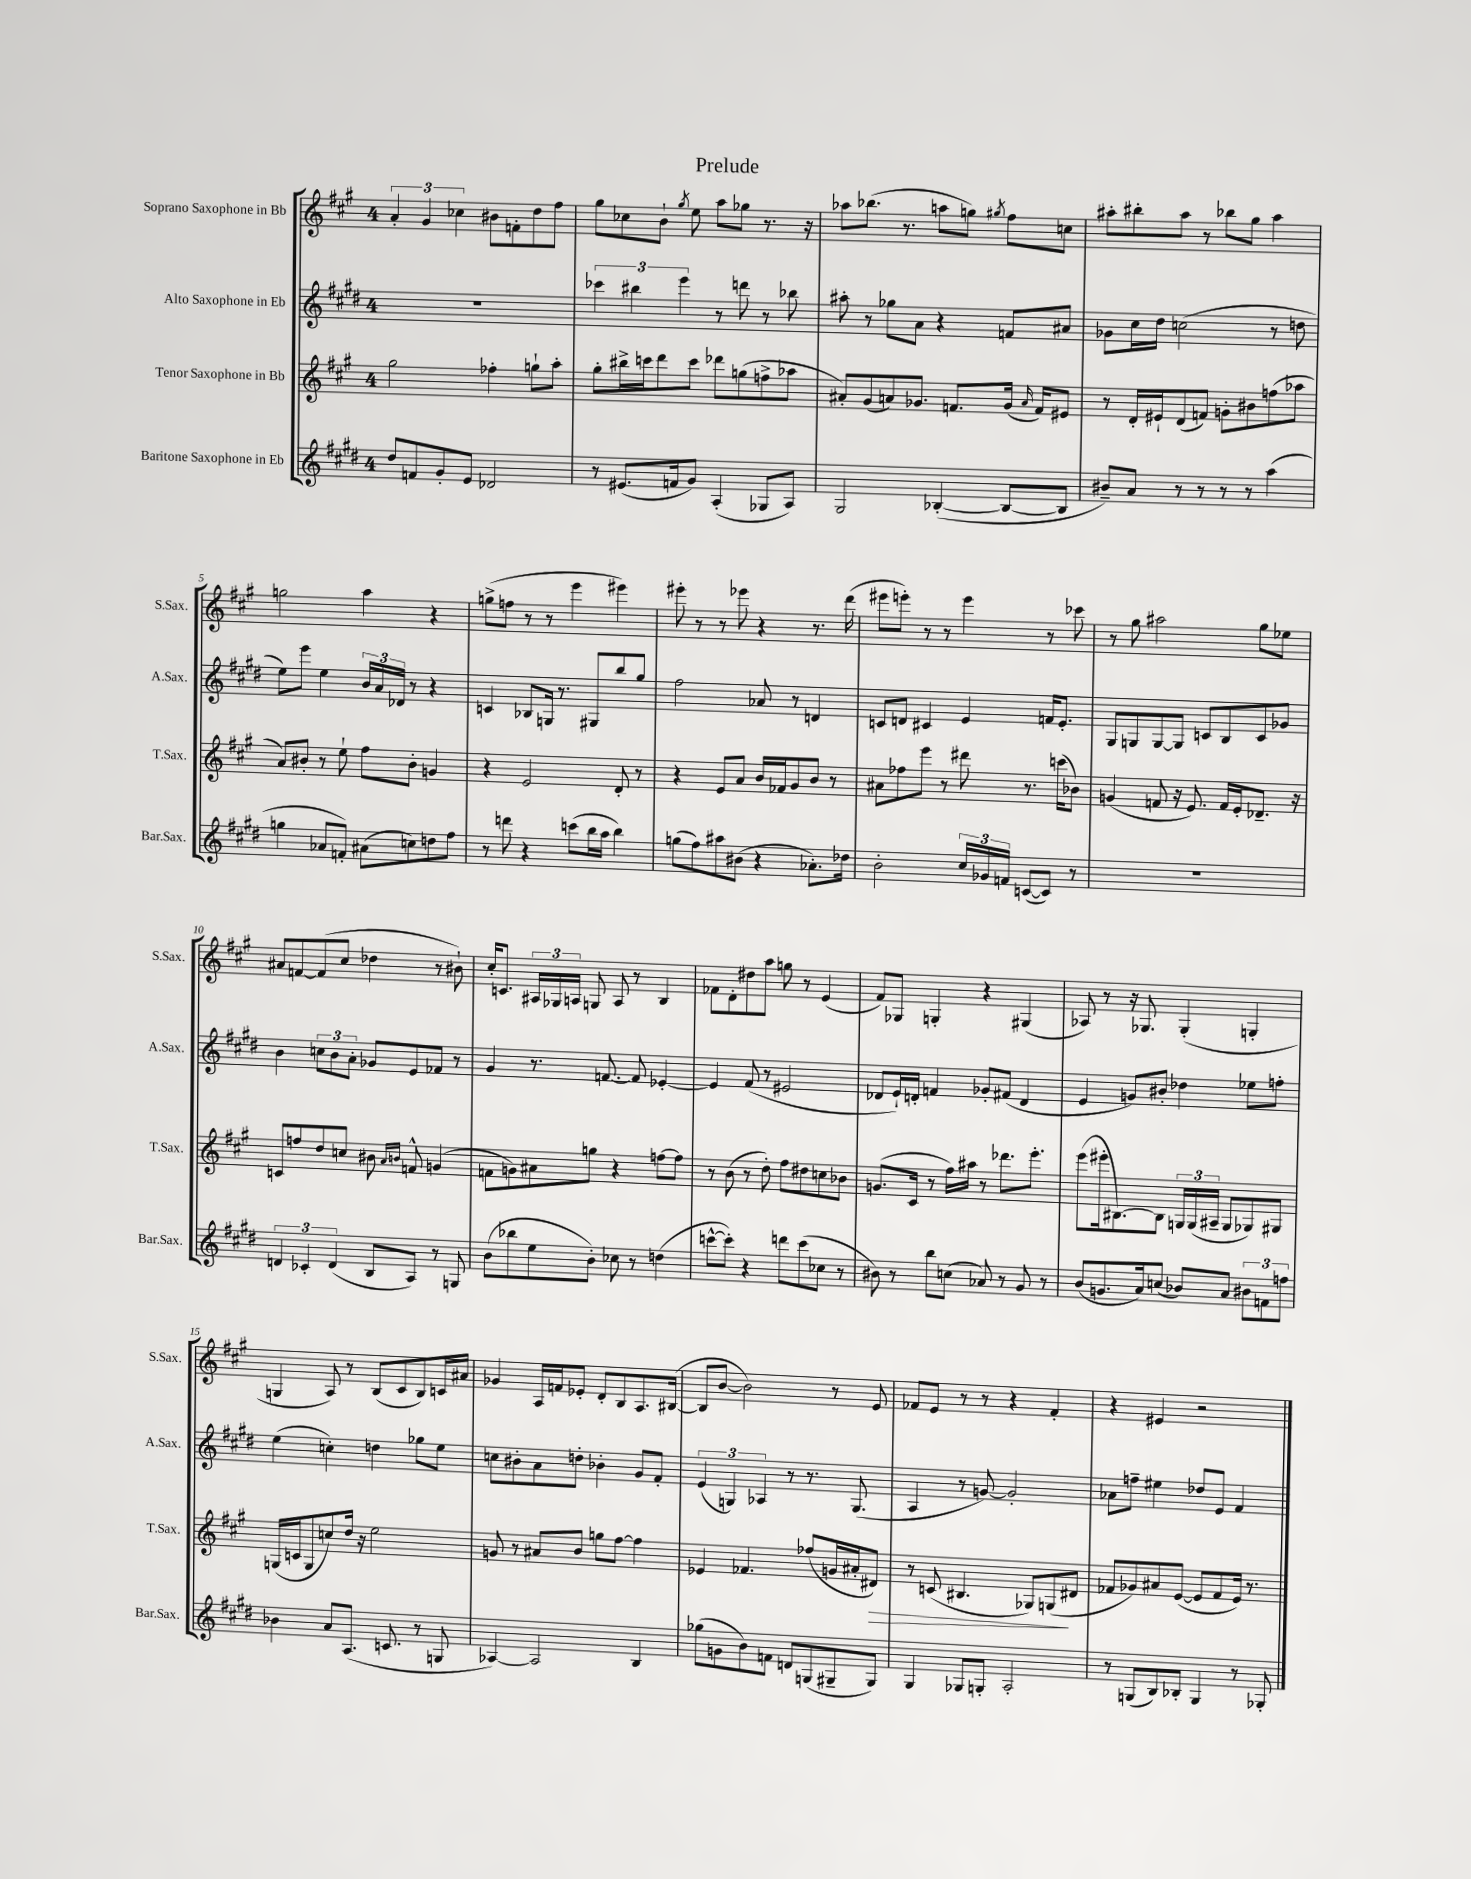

**kern	**kern	**kern	**kern
*staff4	*staff3	*staff2	*staff1
*clefG2	*clefG2	*clefG2	*clefG2
*k[f#c#g#d#]	*k[f#c#g#]	*k[f#c#g#d#]	*k[f#c#g#]
*M4/4	*M4/4	*M4/4	*M4/4
8dd#/L	2gg#\	1r	6a'/
8f/	.	.	.
.	.	.	6g#/
8g#'/	.	.	.
.	.	.	6cc-\
8e/J	.	.	.
2d-/	4ff-'\	.	8b#\L
.	.	.	8f'\
.	8gg`\L	.	8dd\
.	8aa'\J	.	8ff#\J
=	=	=	=
8r	8gg#'\L	6ccc-\	8gg#\L
(8.e#/L	16bb#^\L	.	8cc-\
.	.	6bb#\	.
.	16ccc\J	.	.
.	8ddd\	.	8b`\J
16f/k	.	.	.
.	.	6eee\	.
.	.	.	8qgg#/
8g#/J)	8ccc\J	.	8ee\
(4A'/	8ddd-\L	8r	8aa\L
.	(8gg\	8ddd\	8gg-\J
8G-/L	8ff^\	8r	8.r
8A/J)	8aa-\J	8bb-\	.
.	.	.	16r
=	=	=	=
2G#/	8a#'/L)	8aa#'\	8aa-\L
.	(8g#/	8r	(8.bb-\J
.	8a/)	8gg-\L	.
.	.	.	8.r
.	8.g-/J	8a\J	.
([4B-'/	.	4r	8aa\L
.	8.f/L	.	.
.	.	.	8gg\J)
.	.	.	8qgg#/
8B-/_L	(16g-/Jk	8f/L	8ff#\L
.	16qqa/	.	.
.	16f/LK)	.	.
8B-/]J	8e#/J	8a#/J	8cc\J
=	=	=	=
8b#~/L)	8r	8g-\L	8aa#'\L
8a/J	16d'/LL	16cc#\L	8bb#'\
.	16e#`/J	16dd#\JJ	.
8r	(8d/	(2cc\	8aa#\J
8r	8f/J)	.	8r
8r	8g'\L	.	8bb-\L
8r	8b#\	.	8gg#\J
(4aa\	(8ff\	8r	4aa#\
.	8aa-\J	8dd\	.
=	=	=	=
4gg\	8a/L)	8ee\L)	2gg\
.	8b#'/J	8eee\J	.
8a-/L	8r	4ee\	.
8f'/J)	8ee`\	.	.
(8a#\L	8ff#\L	24b/LL	4aa\
.	.	24a/	.
.	.	24d-/JJ	.
8cc\)	8b#'\J	8r	.
8dd\	4g/	4r	4r
8ff#\J	.	.	.
=	=	=	=
8r	4r	4c/	(8gg^\L
8ddd\	.	.	8ff\J
4r	2e/	8B-/L	8r
.	.	16G/Jk	8r
.	.	8.r	.
(8ccc\L	.	.	4eee\
16bb\L	.	8G#/L	.
16aa\JJ	.	.	.
4bb\)	8d'/	8bb/	4eee#\)
.	8r	8gg#/J	.
=	=	=	=
(8gg\L	4r	2ff#\	8eee#'\
8ff#\)	.	.	8r
8aa#\	8e/L	.	8r
(8b#\J	8a/J	.	8eee-\
4r	16b/LL	8a-/	4r
.	16f-/J	.	.
.	8g#/	8r	.
8.a-'\L)	8b/J	4d/	8.r
.	8r	.	.
16dd-\Jk	.	.	(16ddd\
=	=	=	=
2b'\	8a#\L	8c/L	8eee#\L
.	8ff-\	8d/J	8eee'\J)
.	8eee\J	4c#/	8r
.	8r	.	8r
24cc#/LL	8ddd#\	4e/	4eee\
24g-/	.	.	.
24f/JJ	.	.	.
([8c/L	8.r	.	.
8c/]J)	.	16f/LK	8r
.	(16ccc\LK	8.e'/J	.
8r	8b-\J)	.	8ccc-\
=	=	=	=
1r	(4g/	8G#/L	8r
.	.	8G/	8gg#\
.	8f/	[8G/	2aa#\
.	16r	8G/]J	.
.	8.e/)	.	.
.	.	8c/L	.
.	16f/LL	8B/	.
.	16e'/J	.	.
.	8.d-~/J	8c/	8gg#\L
.	.	8g-/J	8ee-\J
.	16r	.	.
=	=	=	=
6d/	8c/L	4b\	8a#/L
.	8ff/	.	[8f/
6c-'/	.	.	.
.	8dd/	12cc\L	(8f/]
(6d/	.	12b\	.
.	8cc/J	.	8cc#/J
.	.	12a'\J	.
8B/L	8b#\	8g-/L	4dd-\
.	16qqa/LL	.	.
.	16qqb/JJ	.	.
8A/J)	8f^^/	8e/	.
8r	(4g/	8f-/J	8r
8G/	.	8r	8b#`\)
=	=	=	=
(8b\L	8f\L	4g#/	16cc#'/LK
.	.	.	8.c/J
8bb-\	8g\)	.	.
8ee\	8a#\	8.r	24A#/LL
.	.	.	24G-/
.	.	.	24A/JJ
8b'\J)	8gg\J	.	8G/
.	.	[8.f/	.
8cc-\	4r	.	8A/
8r	.	8f/]	8r
(4dd\	[8ff\L	[4e-'/	4B/
.	8ff\]J	.	.
=	=	=	=
[8ccc^^\L	8r	4e-/]	8f-\L
8ccc'\]J)	(8b\	.	8d'\
4r	8r	(8f#/	8dd#\
.	8dd'\)	8r	8aa\J
8ddd\L	8ff#\L	2e#/	8gg\
(8ccc\	8dd#\	.	8r
8cc-\J	8cc\	.	(4e/
8r	8b-\J	.	.
=	=	=	=
8b#\)	(8.g/L	8d-/L	8f#/L)
8r	.	16e`/L)	8G-/J
.	16c#/Jk	16d'/JJ	.
8bb\L	8r	4f/	4G'/
(8cc\J	16ff#\LL)	.	.
.	16aa#\JJ	.	.
8a-/)	8r	8g-'/L	4r
8r	8.ddd-\L	(8f#/J	.
8g#/	.	4d/	(4G#/
.	8.eee'\J	.	.
8r	.	.	.
=	=	=	=
(8b/L	(8eee\L	4e/	8A-/)
8.g/	16eee#'\k	.	8r
.	[8.B#\)	.	.
.	.	8g/L)	16r
16a/k)	.	.	8.G-/
(8cc/J	8B#\]J	8b#'/J	.
8b-/L)	24G/LL	4dd-\	(4G-'/
.	(24G/	.	.
.	24A#~/JJ	.	.
8a/J	8G/L	.	.
12b#\L	8G-/)	8ee-\L	4G'/
12f\	.	.	.
.	8G#/J	8ff'\J	.
12ff\J	.	.	.
=	=	=	=
4b-\	(16G/LL	(4ee\	4G/
.	16c/J	.	.
.	8G/	.	.
8a/L	8cc/)	4cc'\)	8A/)
(8.A/J	16dd/Jk	.	8r
.	16r	.	.
.	2ee\	4dd\	(8B/L
8.c/	.	.	.
.	.	.	8c#/
8r	.	8gg-\L	8B/)
8G/	.	8ee\J	16c/L
.	.	.	16a#/JJ
=	=	=	=
[4A-/)	8g/	8cc\L	4g-/
.	8r	8b#'\	.
2A-/]	8a#/L	8a\	16A/LL
.	.	.	16f/J
.	8b/J	8dd'\J	8e-'/J
.	8gg\L	4b-'\	8d'/L
.	[8ff#\J	.	8B/
4B/	4ff#\]	8g#/L	8.A/
.	.	8f#'/J	.
.	.	.	([16B#/Jk
=	=	=	=
(8gg-\L	4e-/	(6e/	8B#/]L
8g\	.	.	[8b/J
.	.	6G/)	.
8b\)	4.f-/	.	2b\])
.	.	6A-/	.
8f\J	.	.	.
8d/L	.	8r	.
(8G/	(8ff-/L	8.r	.
8G#~/	16g/L	.	8r
.	16a#'/J	(8.G/	.
8G#/J)	8d#/J)	.	8e/
=	=	=	=
4G#/	8r	4A/	8f-/L
.	(8c/	.	8e/J
8G-/L	4.B#/	8r	8r
8G'/J	.	[8g/)	8r
2A'/	.	2g'/]	4r
.	8G-/L)	.	.
.	(8G/	.	4f-'/
.	8d#/J	.	.
=	=	=	=
8r	8f-/L	8a-\L	4r
(8G/L	8g-/)	8ff~\J	.
8B/)	8a#/	4ee#\	4e#/
8B-'/J	([8e/J	.	.
4G/	8e/]L	8dd-/L	2r
.	8f-/	8e/J	.
8r	16e/Jk)	4f#/	.
.	8.r	.	.
8G-'/	.	.	.
==	==	==	==
*-	*-	*-	*-
